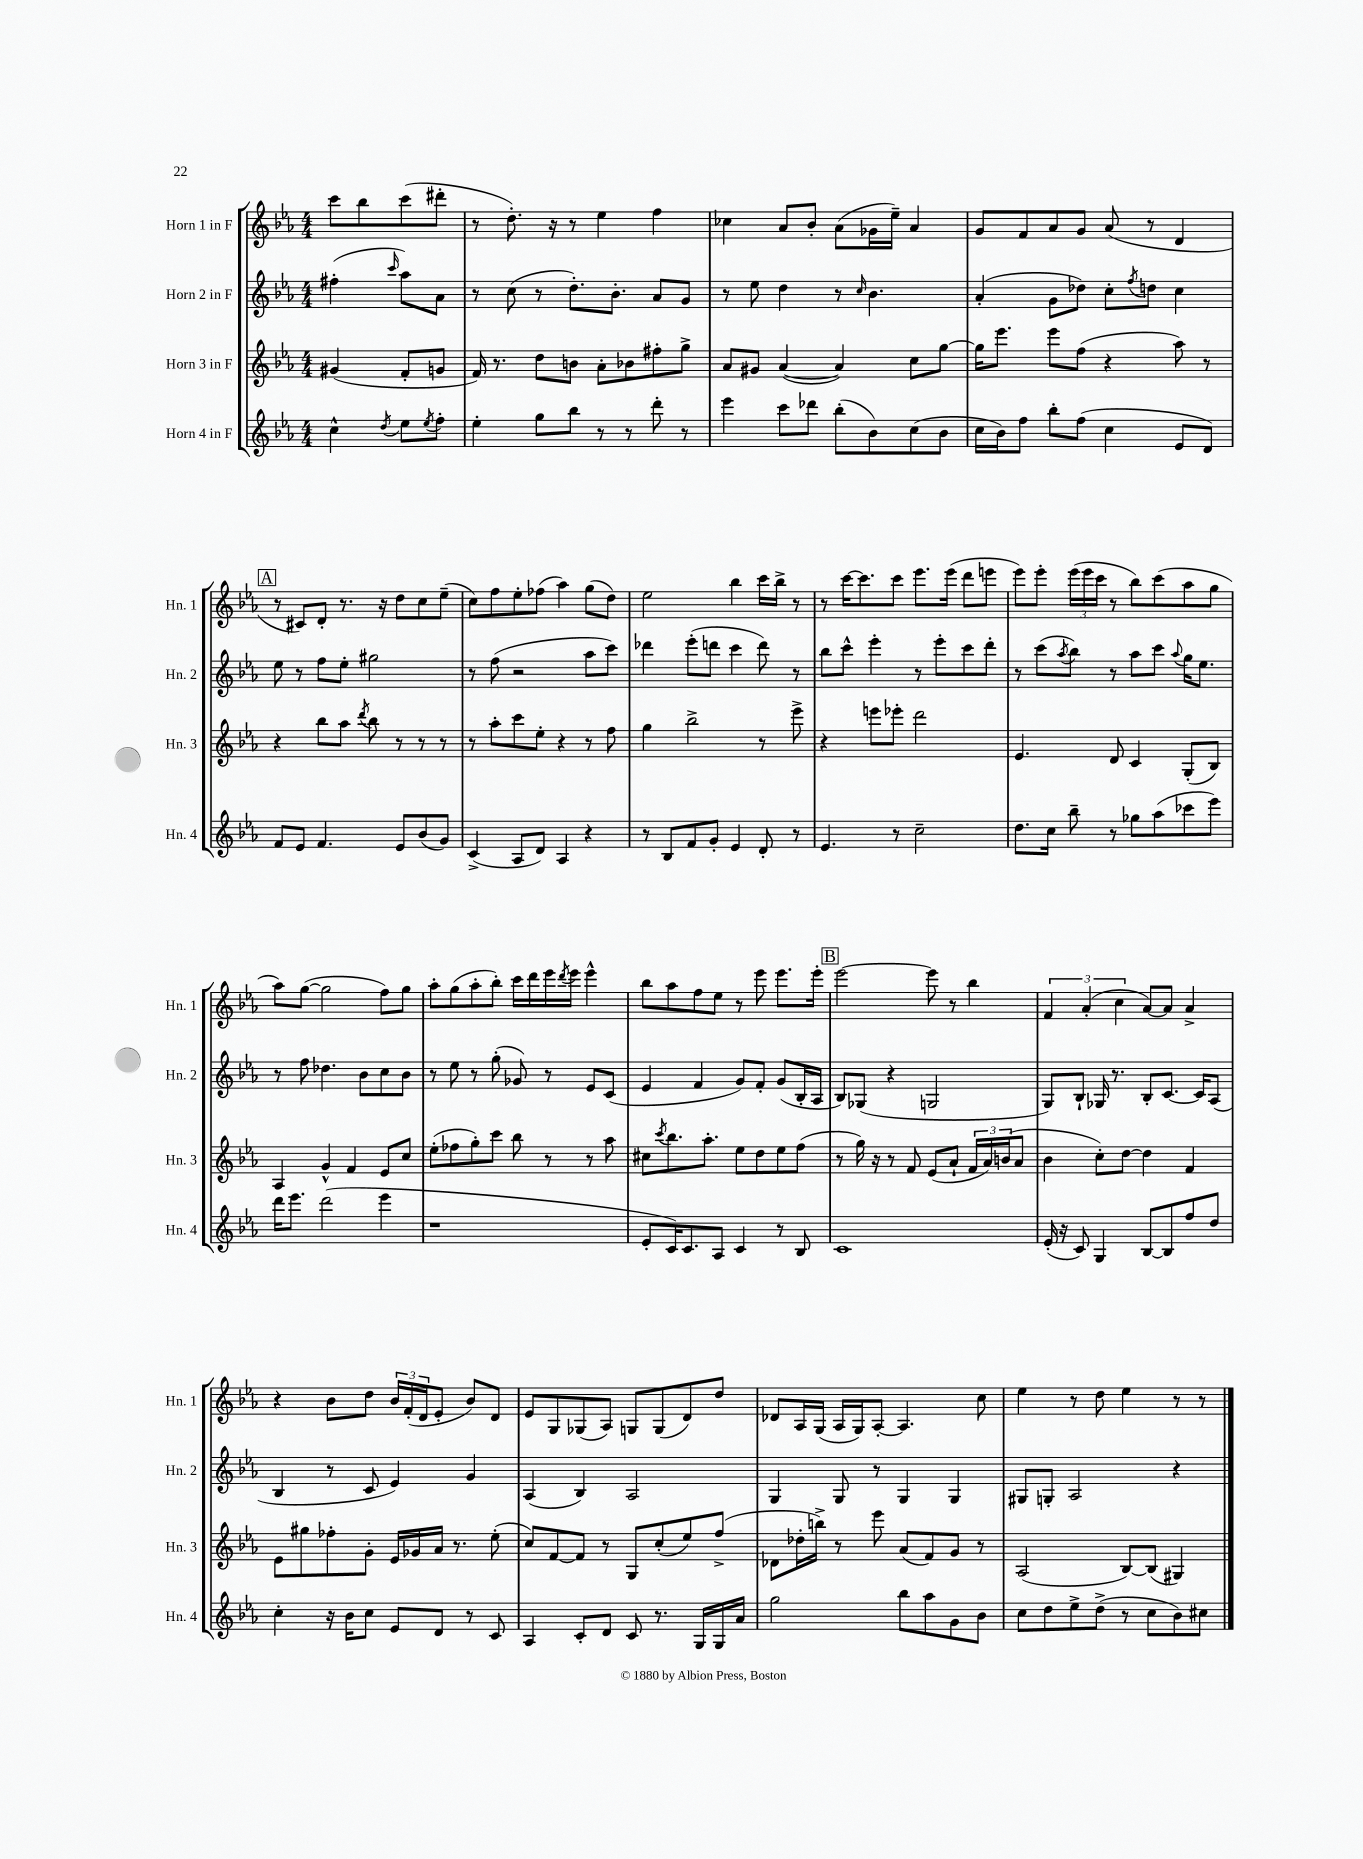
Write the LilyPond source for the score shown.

<<
\new StaffGroup <<
\new Staff = "s0" \with { instrumentName = "Horn 1 in F" shortInstrumentName = "Hn. 1" } {
    \clef treble \key ees \major \numericTimeSignature \time 4/4 \partial 2
    c'''8 bes''8 c'''8( dis'''8-. |
    r8 d''8.-.) r16 r8 ees''4 f''4 |
    ces''4 aes'8 bes'8-. aes'8( ges'16 ees''16--) aes'4 |
    g'8 f'8 aes'8 g'8 aes'8( r8 d'4 |
    \mark \markup { \box "A" } r8 cis'8) d'8-. r8. r16 d''8 c''8 ees''8--( |
    c''8) f''8 ees''8-. fes''8( aes''4) g''8( d''8) |
    ees''2 bes''4 c'''16 bes''16-> r8 |
    r8 c'''16~ c'''8. c'''8 ees'''8. ees'''16( d'''8 e'''8 |
    ees'''8) ees'''8-. \tuplet 3/2 { ees'''16( ees'''16 c'''16 } r8 bes''8) c'''8( aes''8 g''8 |
    aes''8) g''8~( g''2 f''8) g''8 |
    aes''8-. g''8( aes''8-. bes''8-.) c'''16 d'''16 ees'''16 \acciaccatura { d'''8 } ees'''16 ees'''4-^ |
    bes''8 aes''8 f''8 ees''8 r8 ees'''8 ees'''8. ees'''16-. |
    \mark \markup { \box "B" } ees'''2~ ees'''8 r8 bes''4 |
    \tuplet 3/2 { f'4 aes'4-.( c''4 } aes'8~) aes'8 aes'4-> |
    r4 bes'8 d''8 \tuplet 3/2 { bes'16 f'16-.( d'16 } ees'8-. bes'8) d'8 |
    ees'8 g8 ges8( aes8) g8 g8( d'8) d''8 |
    des'8 aes16 g16( aes16 g16) aes8~-. aes4. c''8 |
    ees''4 r8 d''8 ees''4 r8 r8 \bar "|." |
}
\new Staff = "s1" \with { instrumentName = "Horn 2 in F" shortInstrumentName = "Hn. 2" } {
    \clef treble \key ees \major \numericTimeSignature \time 4/4 \partial 2
    fis''4-.( \grace { c'''16 } aes''8) aes'8 |
    r8 c''8( r8 d''8.-.) bes'8.-. aes'8 g'8 |
    r8 ees''8 d''4 r8 \grace { c''16 } bes'4. |
    aes'4-.( g'8 des''8) c''8-. \acciaccatura { f''8 } d''8 c''4 |
    \mark \markup { \box "A" } ees''8 r8 f''8 ees''8-. gis''2 |
    r8 f''8( r2 aes''8 c'''8) |
    des'''4 ees'''8-.( d'''8 c'''4 d'''8) r8 |
    bes''8 c'''8-^ ees'''4-. r8 ees'''8-. c'''8 d'''8-. |
    r8 c'''8( \acciaccatura { aes''8 } bes''8) r8 aes''8 c'''8 \appoggiatura { aes''8 } g''16 ees''8. |
    r8 f''8 des''4. bes'8 c''8 bes'8 |
    r8 ees''8 r8 g''8-.( ges'8) r8 ees'8 c'8( |
    ees'4 f'4 g'8) f'8-. g'8( bes16-. aes16 |
    \mark \markup { \box "B" } bes8) ges8( r4 g2 |
    g8) bes8-! ges16 r8. bes8-. c'8.~ c'16 aes8( |
    bes4 r8 c'8 ees'4) g'4 |
    aes4( bes4) aes2 |
    g4 g8 r8 g4 g4 |
    gis8 g8-. aes2 r4 \bar "|." |
}
\new Staff = "s2" \with { instrumentName = "Horn 3 in F" shortInstrumentName = "Hn. 3" } {
    \clef treble \key ees \major \numericTimeSignature \time 4/4 \partial 2
    gis'4( f'8-. g'8 |
    f'16) r8. d''8 b'8 aes'8-. bes'8 fis''8-. g''8-> |
    aes'8 gis'8 aes'4~( aes'4) c''8 g''8~ |
    g''16 ees'''8. ees'''8 f''8( r4 aes''8) r8 |
    \mark \markup { \box "A" } r4 bes''8 aes''8 \acciaccatura { d'''8 } bes''8 r8 r8 r8 |
    r8 aes''8-. c'''8 ees''8-. r4 r8 f''8 |
    g''4 bes''2-> r8 ees'''8-> |
    r4 e'''8 ees'''8-. d'''2 |
    ees'4. d'8 c'4 g8-.( bes8) |
    aes4 g'4-^ f'4 ees'8 c''8 |
    ees''8-.( fes''8 g''8-.) c'''8 bes''8 r8 r8 aes''8 |
    cis''8 \acciaccatura { c'''8 } bes''8. aes''8.-. ees''8 d''8 ees''8 f''8( |
    \mark \markup { \box "B" } r8 g''16) r16 r8 f'8 ees'8( aes'8-! \tuplet 3/2 { f'16 aes'16) b'16( } aes'8 |
    bes'4 c''8-.) d''8~ d''4 f'4 |
    ees'8 gis''8 fes''8-. g'8-. ees'16 ges'16 aes'16 r8. ees''8-.( |
    c''8) f'8~ f'8 r8 g8 c''8-.( ees''8) f''8->( |
    des'8 des''16-. b''16->) r8 ees'''8 aes'8( f'8) g'8 r8 |
    aes2( bes8~) bes8( gis4) \bar "|." |
}
\new Staff = "s3" \with { instrumentName = "Horn 4 in F" shortInstrumentName = "Hn. 4" } {
    \clef treble \key ees \major \numericTimeSignature \time 4/4 \partial 2
    c''4-^ \acciaccatura { d''8 } ees''8 \acciaccatura { ees''8 } f''8-. |
    ees''4-. g''8 bes''8 r8 r8 d'''8-. r8 |
    ees'''4 c'''8 des'''8 bes''8-.( bes'8) c''8( bes'8 |
    c''16 bes'16) f''8 bes''8-. f''8( c''4 ees'8 d'8) |
    \mark \markup { \box "A" } f'8 ees'8 f'4. ees'8 bes'8( g'8) |
    c'4->( aes8 d'8) aes4 r4 |
    r8 bes8 f'8 g'8-. ees'4 d'8-. r8 |
    ees'4. r8 c''2-- |
    d''8. c''16 bes''8-- r8 ges''8 aes''8( ces'''8 ees'''8) |
    d'''16 ees'''8. d'''2( ees'''4 |
    r1 |
    ees'8-. c'16) c'8. aes8 c'4 r8 bes8 |
    \mark \markup { \box "B" } c'1 |
    ees'16-.( r16 c'8) g4 bes8~ bes8 f''8 d''8 |
    c''4-. r16 bes'16 c''8 ees'8 d'8 r8 c'8 |
    aes4 c'8-. d'8 c'8 r8. g16 g16 aes'16 |
    g''2 bes''8 aes''8 g'8 bes'8 |
    c''8 d''8 ees''8-> d''8->( r8 c''8 bes'8) cis''8 \bar "|." |
}
>>
>>
\layout { \context { \Score \remove "Bar_number_engraver" } }
